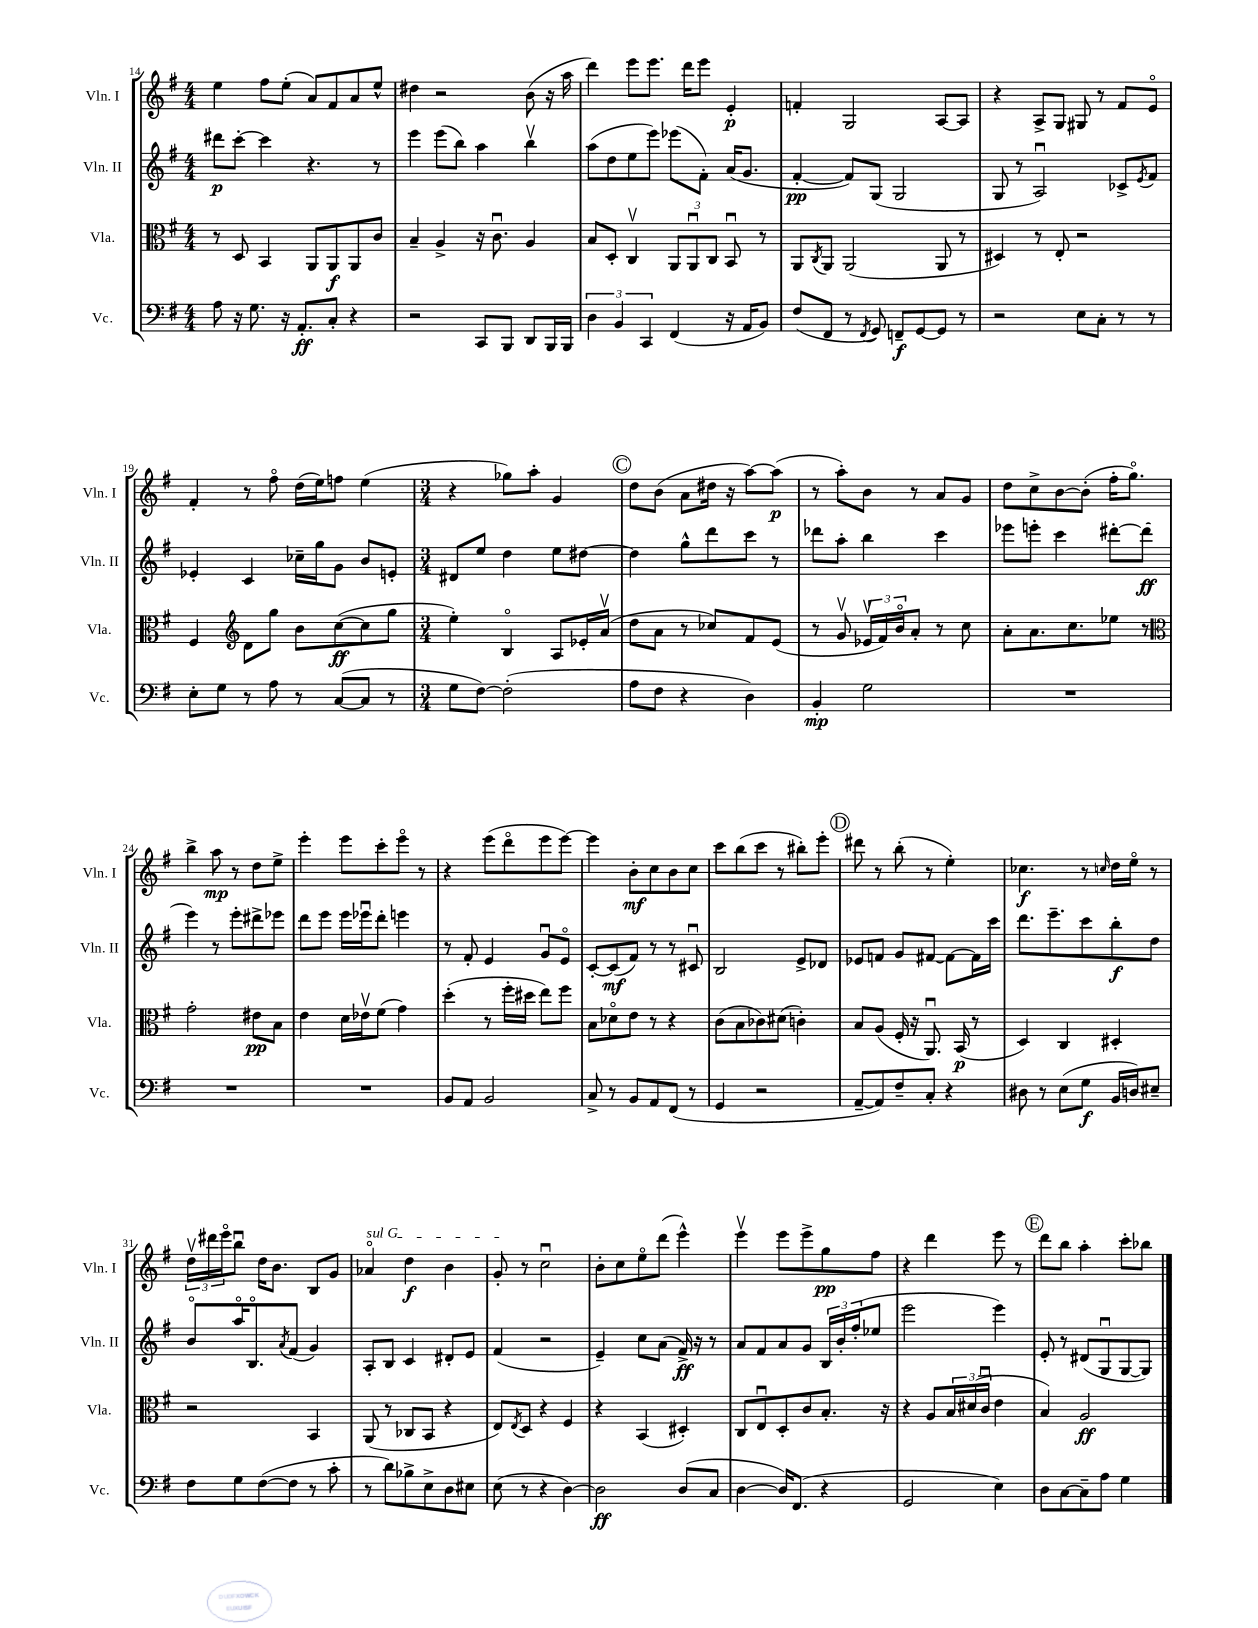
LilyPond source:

<<
\new StaffGroup <<
\new Staff = "s0" \with { instrumentName = "Vln. I" shortInstrumentName = "Vln. I" } {
    \clef treble \key g \major \numericTimeSignature \time 4/4
    e''4 fis''8 e''8-.( a'8) fis'8 a'8 e''8-^ |
    dis''4 r2 b'8( r16 a''16 |
    d'''4) e'''8 e'''8. d'''16 e'''8 e'4-.\p |
    f'4-. g2 a8~ a8 |
    r4 a8-> g8 gis8 r8 fis'8 e'8\flageolet |
    fis'4-. r8 fis''8\flageolet d''16( e''16) f''8 e''4( |
    \numericTimeSignature \time 3/4 r4 ges''8) a''8-. g'4 |
    \mark \markup { \circle "C" } d''8 b'8( a'8 dis''16 r16 a''8~) a''8\p( |
    r8 a''8-.) b'8 r8 a'8 g'8 |
    d''8 c''8-> b'8~ b'8-.( fis''16-. g''8.\flageolet) |
    b''4-> a''8\mp r8 d''8 e''8-> |
    e'''4-. e'''8 c'''8-. e'''8\flageolet r8 |
    r4 e'''8( d'''8\flageolet e'''8 e'''8~) |
    e'''4 b'8-.\mf c''8 b'8 c''8 |
    c'''8 b''8( c'''8 r8 bis''8-.) e'''8-. |
    \mark \markup { \circle "D" } dis'''8 r8 b''8-.( r8 e''4-.) |
    ces''4.\f r8 \grace { c''16 } d''16 e''16\flageolet r8 |
    \tuplet 3/2 { d''16\upbow dis'''16 e'''16\flageolet } b''8\downbow d''16 b'8. b8 g'8 |
    \once \override TextSpanner.bound-details.left.text = \markup { \italic "sul G" } aes'4\flageolet\startTextSpan d''4\f b'4 |
    g'8-.\stopTextSpan r8 c''2\downbow |
    b'8-. c''8 e''8\flageolet d'''8( e'''4-^) |
    e'''4\upbow e'''8 e'''8-> g''8\pp fis''8 |
    r4 d'''4 e'''8 r8 |
    \mark \markup { \circle "E" } d'''8 b''8 a''4-. c'''8-. bes''8 \bar "|." |
}
\new Staff = "s1" \with { instrumentName = "Vln. II" shortInstrumentName = "Vln. II" } {
    \clef treble \key g \major \numericTimeSignature \time 4/4
    dis'''8\p c'''8~-. c'''4 r4. r8 |
    e'''4 e'''8( b''8) a''4 b''4\upbow |
    a''8( d''8 e''8 e'''8) ees'''8( fis'8-.) a'16( g'8. |
    fis'4~-.\pp fis'8) g8( g2 |
    g8 r8 a2\downbow) ces'8-> \acciaccatura { e'8 } fis'8 |
    ees'4-. c'4 ces''16-- g''16 g'8 b'8 e'8-. |
    \numericTimeSignature \time 3/4 dis'8 e''8 d''4 e''8 dis''8~ |
    \mark \markup { \circle "C" } dis''4 g''8-^ d'''8 c'''8 r8 |
    des'''8 a''8-. b''4 c'''4 |
    ees'''8 e'''8-. c'''4 dis'''8~-. dis'''8\ff( |
    e'''4) r8 e'''8-. dis'''8-> ees'''8 |
    d'''8 e'''8 e'''16 ees'''16\downbow d'''8-. e'''4 |
    r8 fis'8-. e'4 g'8\downbow e'8\flageolet |
    c'8~-. c'8\mf( fis'8) r8 r8 cis'8\downbow |
    b2 e'8-> des'8 |
    \mark \markup { \circle "D" } ees'8 f'8 g'8 fis'8~ fis'8~ fis'16 c'''16 |
    d'''8. e'''8.-- c'''8 b''8-.\f d''8 |
    b'8\flageolet a''16\flageolet b8.\flageolet \acciaccatura { a'8 } fis'8( g'4) |
    a8-. b8 c'4 dis'8-. e'8 |
    fis'4( r2 |
    e'4--) c''8 a'8( fis'16->\ff) r16 r8 |
    a'8 fis'8 a'8 g'8 \tuplet 3/2 { b16 b'16-. fis''16-.( } ees''8 |
    e'''2 e'''4) |
    \mark \markup { \circle "E" } e'8-. r8 dis'8( g8\downbow g8~ g8) \bar "|." |
}
\new Staff = "s2" \with { instrumentName = "Vla." shortInstrumentName = "Vla." } {
    \clef alto \key g \major \numericTimeSignature \time 4/4
    r8 d8 b,4 a,8 a,8\f a,8 c'8 |
    b4-- a4-> r16 c'8.\downbow a4 |
    b8 d8-. c4\upbow \tuplet 3/2 { a,8 a,8\downbow c8 } b,8\downbow r8 |
    a,8 \acciaccatura { c8 } a,8 a,2( a,8 r8 |
    dis4) r8 e8-. r2 |
    fis4 \clef treble d'8 g''8 b'8 c''8~\ff( c''8 g''8 |
    \numericTimeSignature \time 3/4 e''4-.) b4\flageolet a8 ees'16-. a'16\upbow( |
    \mark \markup { \circle "C" } d''8 a'8 r8 ces''8) fis'8 e'8( |
    r8 g'8\upbow \tuplet 3/2 { ees'16\upbow fis'16) b'16\flageolet } a'8-. r8 c''8 |
    a'8-. a'8. c''8. ees''8 r8 |
    \clef alto g'2-. eis'8\pp b8 |
    e'4 d'16 ees'16\upbow fis'8( g'4) |
    d''4-.( r8 fis''16-. dis''16 e''8) fis''8 |
    b8 des'8\flageolet e'8 r8 r4 |
    c'8( b8 ces'8) dis'8( c'4-.) |
    \mark \markup { \circle "D" } b8 a8( fis16-. r16 a,8.\downbow) b,16\p( r8 |
    d4) c4 dis4-. |
    r2 b,4 |
    a,8( r8 ces8 b,8 r4 |
    e8) \acciaccatura { e8 } d8 r4 fis4 |
    r4 b,4( dis4-.) |
    c8 e8\downbow d8-. c'8 b8.-. r16 |
    r4 a8 \tuplet 3/2 { b16 dis'16( c'16\downbow } e'4 |
    \mark \markup { \circle "E" } b4) a2\ff \bar "|." |
}
\new Staff = "s3" \with { instrumentName = "Vc." shortInstrumentName = "Vc." } {
    \clef bass \key g \major \numericTimeSignature \time 4/4
    a8 r16 g8. r16 a,8.-.\ff c8-. r4 |
    r2 c,8 b,,8 d,8 b,,16 b,,16 |
    \tuplet 3/2 { d4 b,4 c,4 } fis,4( r16 a,16 b,8) |
    fis8( fis,8 r8 \acciaccatura { fis,8 } g,8) f,8--\f g,8~ g,8 r8 |
    r2 e8 c8-. r8 r8 |
    e8-. g8 r8 a8 r8 c8~( c8 r8 |
    \numericTimeSignature \time 3/4 g8 fis8~) fis2-.( |
    \mark \markup { \circle "C" } a8 fis8 r4 d4) |
    b,4-.\mp g2 |
    R2. |
    R2. |
    R2. |
    b,8 a,8 b,2 |
    c8-> r8 b,8 a,8 fis,8( r8 |
    g,4 r2 |
    \mark \markup { \circle "D" } a,8~-- a,8) fis8-- c8-. r4 |
    dis8 r8 e8( g8\f b,16 d16) eis8-- |
    fis8 g8 fis8~( fis8 r8 c'8-. |
    r8 d'8) bes8-> e8-> d8 eis8 |
    e8( r8 r4 d4~) |
    d2\ff d8( c8 |
    d4~ d16) fis,8.( r4 |
    g,2 e4) |
    \mark \markup { \circle "E" } d8 c8~ c8-- a8 g4 \bar "|." |
}
>>
>>
\layout { \context { \Score currentBarNumber = #14 } }
